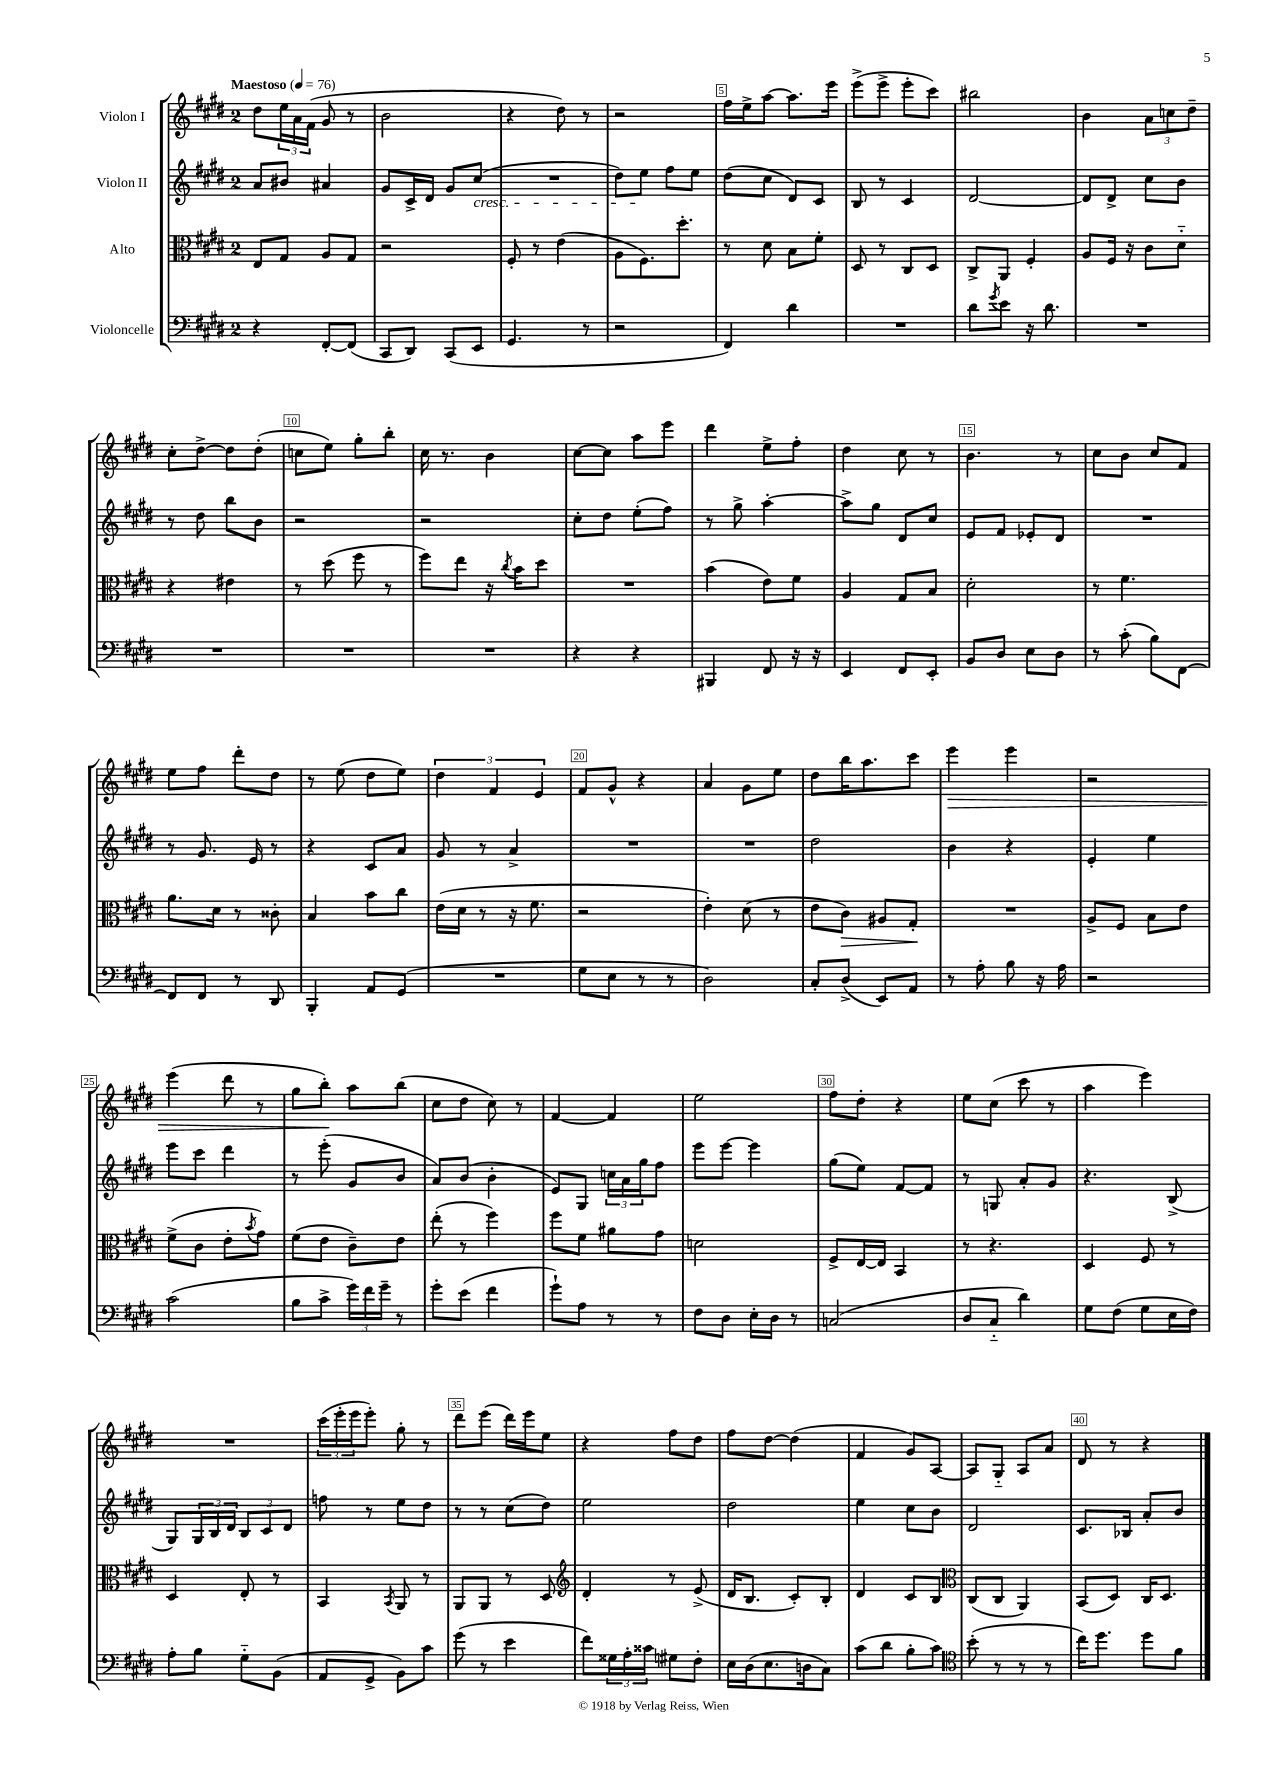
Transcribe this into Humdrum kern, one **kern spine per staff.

**kern	**kern	**dynam	**kern	**kern	**dynam
*part4	*part3	*part3	*part2	*part1	*part1
*staff4	*staff3	*staff3	*staff2	*staff1	*staff1
*I"Violoncelle	*I"Alto	*	*I"Violon II	*I"Violon I	*
*clefF4	*clefC3	*	*clefG2	*clefG2	*
*k[f#c#g#d#]	*k[f#c#g#d#]	*	*k[f#c#g#d#]	*k[f#c#g#d#]	*
*M2/4	*M2/4	*	*M2/4	*M2/4	*
*MM76	*MM76	*	*MM76	*MM76	*
=1	=1	=1	=1	=1	=1
!	!	!	!	!LO:TX:a:B:t=Maestoso	!
4r	8E/L	.	8a/L	8dd#\L	.
.	8G#/J	.	8b#X/J	24ee\L	.
.	.	.	.	24a\	.
.	.	.	.	(24f#\JJ	.
[8FF#'/L	8A/L	.	4a#X/	8g#/	.
(8FF#/J]	8G#/J	.	.	8r	.
=2	=2	=2	=2	=2	=2
8CC#/L	2r	.	8g#/L	2b\	.
8DD#/J)	.	.	16c#^/L	.	.
.	.	.	16d#/JJ	.	.
(8CC#/L	.	.	8g#/L	.	.
!	!	!	!LO:TX:b:i:t=cresc.	!	!
8EE/J	.	.	(8cc#/J	.	.
=3	=3	=3	=3	=3	=3
4.GG#/	8F#'/	.	2r	4r	.
.	8r	.	.	.	.
.	(4e\	.	.	8dd#\)	.
8r	.	.	.	8r	.
=4	=4	=4	=4	=4	=4
2r	8A\L	.	8dd#\L)	2r	.
.	8.F#\)	.	8ee\J	.	.
.	.	.	8ff#\L	.	.
.	8.dd#'\J	.	.	.	.
.	.	.	8ee\J	.	.
=5	=5	=5	=5	=5	=5
4FF#/)	8r	.	(8dd#\L	16ff#\LL	.
.	.	.	.	16ee^\J	.
.	8d#\	.	8cc#\J	[8aa\J	.
4d#\	8B\L	.	8d#/L)	8.aa\L]	.
.	8f#'\J	.	8c#/J	.	.
.	.	.	.	16eee\Jk	.
=6	=6	=6	=6	=6	=6
2r	8D#/	.	8B/	(8eee^\L	.
.	8r	.	8r	8eee^\J	.
.	8C#/L	.	4c#/	8eee'\L	.
.	8D#/J	.	.	8ccc#\J)	.
=7	=7	=7	=7	=7	=7
8d#\L	8C#^/L	.	[2d#/	2bb#X\	.
8qg#/	.	.	.	.	.
8e\J	8AA/J	.	.	.	.
16r	4F#'/	.	.	.	.
8.d#\	.	.	.	.	.
=8	=8	=8	=8	=8	=8
2r	8A/L	.	8d#/L]	4b\	.
.	16F#/Jk	.	8d#^/J	.	.
.	16r	.	.	.	.
.	8c#\L	.	8cc#\L	12a\L	.
.	.	.	.	12ccn\	.
.	8d#\J	.	8b\J	.	.
.	.	.	.	12dd#~\J	.
!!LO:LB:g=z
=9	=9	=9	=9	=9	=9
2r	4r	.	8r	8cc#'\L	.
.	.	.	8dd#\	[8dd#^\J	.
.	4e#X\	.	8bb\L	8dd#\L]	.
.	.	.	8b\J	(8dd#'\J	.
=10	=10	=10	=10	=10	=10
2r	8r	.	2r	8ccn\L	.
.	(8dd#\	.	.	8ee\J)	.
.	8ff#\	.	.	8gg#'\L	.
.	8r	.	.	8bb'\J	.
=11	=11	=11	=11	=11	=11
2r	8ff#\L)	.	2r	16cc#\	.
.	.	.	.	8.r	.
.	8ee\J	.	.	.	.
.	16r	.	.	4b\	.
.	8qcc#/	.	.	.	.
.	16b\KL	.	.	.	.
.	8dd#\J	.	.	.	.
=12	=12	=12	=12	=12	=12
4r	2r	.	8cc#'\L	[8cc#\L	.
.	.	.	8dd#\J	8cc#\J]	.
4r	.	.	(8ee'\L	8aa\L	.
.	.	.	8ff#\J)	8eee\J	.
=13	=13	=13	=13	=13	=13
4BBB#X/	(4b\	.	8r	4ddd#\	.
.	.	.	8gg#^\	.	.
8FF#/	8e\L)	.	[4aa'\	8ee^\L	.
16r	8f#\J	.	.	8ff#'\J	.
16r	.	.	.	.	.
=14	=14	=14	=14	=14	=14
4EE/	4A/	.	8aa^\L]	4dd#\	.
.	.	.	8gg#\J	.	.
8FF#/L	8G#/L	.	8d#/L	8cc#\	.
8EE'/J	8B/J	.	8cc#/J	8r	.
=15	=15	=15	=15	=15	=15
8BB/L	2d#'\	.	8e/L	4.b\	.
8D#/J	.	.	8f#/J	.	.
8E\L	.	.	8e-X'/L	.	.
8D#\J	.	.	8d#/J	8r	.
=16	=16	=16	=16	=16	=16
8r	8r	.	2r	8cc#\L	.
(8c#'\	4.f#\	.	.	8b\J	.
8B\L)	.	.	.	8cc#/L	.
[8FF#\J	.	.	.	8f#/J	.
!!LO:LB:g=z
=17	=17	=17	=17	=17	=17
8FF#/L]	8.a\L	.	8r	8ee\L	.
8FF#/J	.	.	8.g#/	8ff#\J	.
.	16d#\Jk	.	.	.	.
8r	8r	.	.	8ddd#'\L	.
.	.	.	16e/	.	.
8DD#/	8c##X'\	.	8r	8dd#\J	.
=18	=18	=18	=18	=18	=18
4BBB'/	4B/	.	4r	8r	.
.	.	.	.	(8ee\	.
8AA/L	8b\L	.	8c#/L	8dd#\L	.
(8GG#/J	8cc#\J	.	8a/J	8ee\J)	.
=19	=19	=19	=19	=19	=19
2r	(16e\LL	.	8g#/	6dd#\	.
.	16d#\JJ	.	.	.	.
.	8r	.	8r	.	.
.	.	.	.	6f#/	.
.	16r	.	4a^/	.	.
.	8.f#\	.	.	.	.
.	.	.	.	6e/	.
=20	=20	=20	=20	=20	=20
8G#\L	2r	.	2r	8f#/L	.
8E\J	.	.	.	8g#^^/J	.
8r	.	.	.	4r	.
8r	.	.	.	.	.
=21	=21	=21	=21	=21	=21
2D#\)	4e'\)	.	2r	4a/	.
.	(8d#\	.	.	8g#\L	.
.	8r	.	.	8ee\J	.
=22	=22	=22	=22	=22	=22
8C#'/L	8e\L	.	2dd#\	8dd#\L	.
!	!	!LO:HP:b	!	!	!
(8D#^/J	8c#\J)	>	.	16bb\K	.
.	.	.	.	8.aa\	.
8EE/L)	8A#X/L	.	.	.	.
8AA/J	8G#'/J	.	.	8ccc#\J	.
.	.	]	.	.	.
=23	=23	=23	=23	=23	=23
!	!	!	!	!	!LO:HP:b
8r	2r	.	4b\	4eee\	>
8A'\	.	.	.	.	.
8B\	.	.	4r	4eee\	.
16r	.	.	.	.	.
16A\	.	.	.	.	.
=24	=24	=24	=24	=24	=24
2r	8A^/L	.	4e'/	2r	.
.	8F#/J	.	.	.	.
.	8B\L	.	4ee\	.	.
.	8e\J	.	.	.	.
!!LO:LB:g=z
=25	=25	=25	=25	=25	=25
(2c#\	(8f#^\L	.	8eee\L	(4eee\	.
.	8c#\J	.	8ccc#\J	.	.
.	8e'\L	.	4ddd#\	8ddd#\	.
.	8qb/	.	.	.	.
.	8g#\J)	.	.	8r	.
=26	=26	=26	=26	=26	=26
8B\L	(8f#\L	.	8r	8gg#\L	.
8c#^\J	8e\J	.	(8eee'\	8bb'\J)	.
24g#\LL)	8c#~\L)	.	8g#/L	8aa\L	]
24f#\	.	.	.	.	.
24g#~\JJ	.	.	.	.	.
8r	8e\J	.	8b/J	(8bb\J	.
=27	=27	=27	=27	=27	=27
8g#'\L	(8ee'\	.	8a/L)	8cc#\L	.
(8e\J	8r	.	(8b/J	8dd#\J	.
4f#\	4ff#\)	.	4b'\	8cc#\)	.
.	.	.	.	8r	.
=28	=28	=28	=28	=28	=28
8g#`\L)	8ff#\L	.	8e/L)	[4f#/	.
8A\J	8f#\J	.	8G#/J	.	.
8r	8a#X\L	.	24ccn\LL	4f#/]	.
.	.	.	24a\	.	.
.	.	.	24gg#\J	.	.
8r	8g#\J	.	8ff#\J	.	.
=29	=29	=29	=29	=29	=29
8F#\L	2dn\	.	8eee\L	2ee\	.
8D#\J	.	.	[8eee\J	.	.
16E'\LL	.	.	4eee\]	.	.
16D#\JJ	.	.	.	.	.
8r	.	.	.	.	.
=30	=30	=30	=30	=30	=30
(2Cn/	8F#^/L	.	(8gg#\L	8ff#\L	.
.	[16E/L	.	8ee\J)	8dd#'\J	.
.	16E/JJ]	.	.	.	.
.	4BB/	.	[8f#/L	4r	.
.	.	.	8f#/J]	.	.
=31	=31	=31	=31	=31	=31
8D#/L	8r	.	8r	8ee\L	.
8C#/J	4.r	.	8Gn/	(8cc#\J	.
4d#\)	.	.	8a'/L	8ccc#\	.
.	.	.	8g#/J	8r	.
=32	=32	=32	=32	=32	=32
8G#\L	4D#/	.	4.r	4aa\	.
(8F#\J	.	.	.	.	.
8G#\L	8F#/	.	.	4eee\)	.
16E\L	8r	.	(8B^/	.	.
16F#\JJ)	.	.	.	.	.
!!LO:LB:g=z
=33	=33	=33	=33	=33	=33
8A'\L	4D#/	.	8G#/L)	2r	.
8B\J	.	.	24G#/L	.	.
.	.	.	24B/	.	.
.	.	.	24d#/JJ	.	.
8G#\L	8E'/	.	12B/L	.	.
.	.	.	12c#/	.	.
(8BB\J	8r	.	.	.	.
.	.	.	12d#/J	.	.
=34	=34	=34	=34	=34	=34
8AA/L	4BB/	.	8ffn\	(24ccc#\LL	.
.	.	.	.	24eee'\	.
.	.	.	.	24eee\J	.
8GG#^/J	.	.	8r	8eee'\J)	.
.	8qBB/	.	.	.	.
8BB\L)	8AA/	.	8ee\L	8gg#'\	.
8c#\J	8r	.	8dd#\J	8r	.
=35	=35	=35	=35	=35	=35
(8g#\	8AA/L	.	8r	8ddd#\L	.
8r	8AA/J	.	8r	(8eee\J	.
4e\	8r	.	(8cc#\L	16ddd#\LL)	.
.	.	.	.	16eee\J	.
.	8D#/	.	8dd#\J)	8ee\J	.
=36	=36	=36	=36	=36	=36
*	*clefG2	*	*	*	*
8f#\L)	4d#'/	.	2ee\	4r	.
24G##X\L	.	.	.	.	.
24A'\	.	.	.	.	.
24c##X\JJ	.	.	.	.	.
8G#X\L	8r	.	.	8ff#\L	.
8F#'\J	(8e^/	.	.	8dd#\J	.
=37	=37	=37	=37	=37	=37
16E\LL	16d#/KL	.	2dd#\	8ff#\L	.
(16D#\J	8.B/J	.	.	.	.
8.E\	.	.	.	[8dd#\J	.
.	8c#'/L)	.	.	(4dd#\]	.
16Dn\k	.	.	.	.	.
8C#\J)	8B'/J	.	.	.	.
=38	=38	=38	=38	=38	=38
(8c#\L	4d#/	.	4ee\	4f#/	.
8d#\J	.	.	.	.	.
8B'\L	8c#/L	.	8cc#\L	8g#/L)	.
8c#\J)	8B/J	.	8b\J	[8A/J	.
=39	=39	=39	=39	=39	=39
*clefC4	*clefC3	*	*	*	*
(8b'\	(8C#/L	.	2d#/	8A/L]	.
8r	8C#/J	.	.	8G#/J	.
8r	4AA/)	.	.	8A/L	.
8r	.	.	.	8a/J	.
=40	=40	=40	=40	=40	=40
16cc#\KL)	(8BB/L	.	8.c#/L	8d#/	.
8.dd#\J	.	.	.	.	.
.	8D#/J)	.	.	8r	.
.	.	.	16B-X/Jk	.	.
8dd#\L	16C#/KL	.	8a'/L	4r	.
.	8.D#/J	.	.	.	.
8f#\J	.	.	8b/J	.	.
==	==	==	==	==	==
*-	*-	*-	*-	*-	*-
